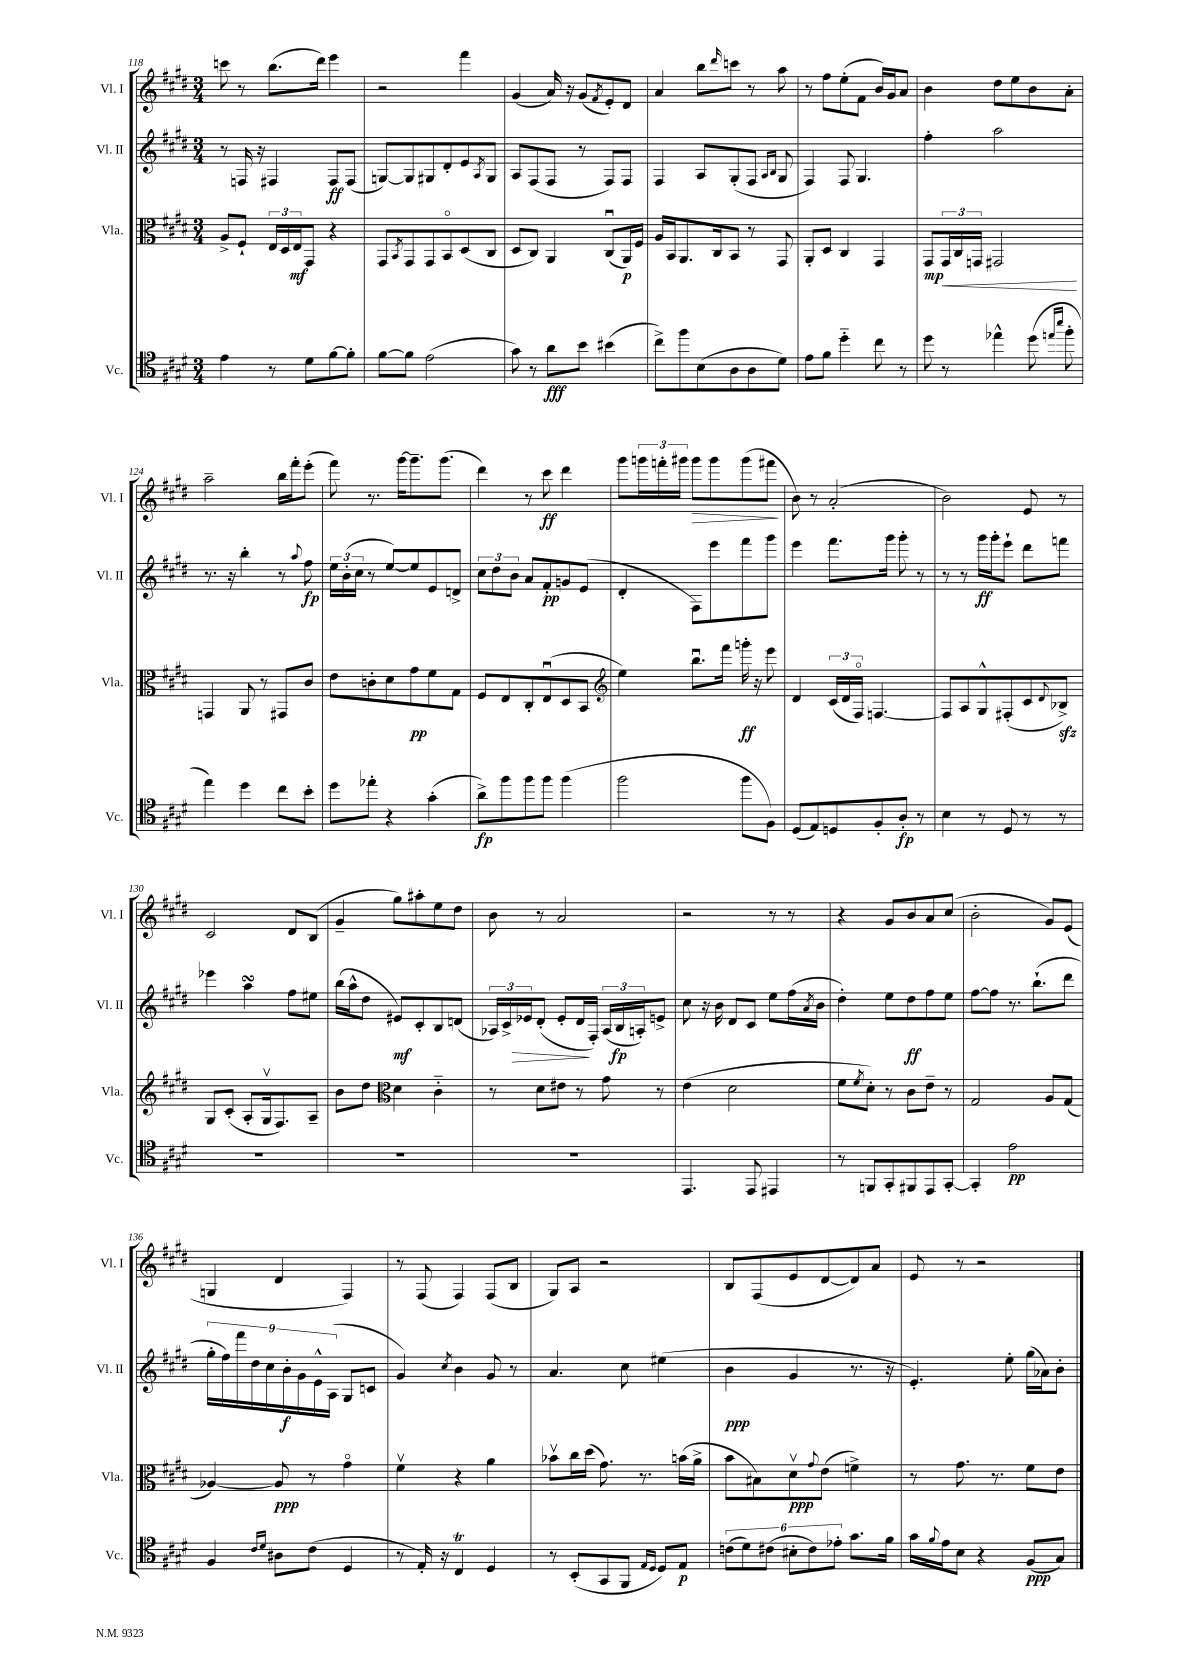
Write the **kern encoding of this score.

**kern	**dynam	**kern	**dynam	**kern	**dynam	**kern	**dynam
*part4	*part4	*part3	*part3	*part2	*part2	*part1	*part1
*staff4	*staff4	*staff3	*staff3	*staff2	*staff2	*staff1	*staff1
*I"Vc.	*	*I"Vla.	*	*I"Vl. II	*	*I"Vl. I	*
*I'Vc.	*	*I'Vla.	*	*I'Vl. II	*	*I'Vl. I	*
*clefC4	*	*clefC3	*	*clefG2	*	*clefG2	*
*k[f#c#g#d#]	*	*k[f#c#g#d#]	*	*k[f#c#g#d#]	*	*k[f#c#g#d#]	*
*M3/4	*	*M3/4	*	*M3/4	*	*M3/4	*
=118	=118	=118	=118	=118	=118	=118	=118
4e\	.	8A^/L	.	8r	.	8cccn\	.
.	.	8F#`/J	.	16Fn/	.	8r	.
.	.	.	.	16r	.	.	.
8r	.	24E/LL	.	4F#X/	.	(8.bb\L	.
.	.	24D#/	.	.	.	.	.
.	.	24E/J	mf	.	.	.	.
8d#\L	.	8GG#/J	.	.	.	.	.
.	.	.	.	.	.	16ddd#\Jk)	.
[8f#\	.	4r	.	8F#/L	ff	4eee\	.
8f#'\J]	.	.	.	(8F#/J	.	.	.
=119	=119	=119	=119	=119	=119	=119	=119
[8f#\L	.	8GG#/L	.	[8Gn/L)	.	2r	.
.	.	8qBB/	.	.	.	.	.
8f#\J]	.	8GG#/	.	8G/]	.	.	.
(2e\	.	8GG#/	.	8G#X/	.	.	.
.	.	8BB/	.	8d#'/	.	.	.
.	.	(8D#/	.	8e/	.	4fff#\	.
.	.	.	.	8qA/	.	.	.
.	.	8C#/J	.	8G#/J	.	.	.
=120	=120	=120	=120	=120	=120	=120	=120
8g#\)	.	8D#/L	.	8A/L	.	(4g#/	.
8r	.	8C#/J)	.	(8F#/	.	.	.
8a\L	fff	4AA/	.	8F#/J	.	16a/)	.
.	.	.	.	.	.	16r	.
8b\J	.	.	.	8r	.	(8g#/L	.
.	.	.	.	.	.	8qf#/	.
(4b#X\	.	(8C#u/L	.	8F#/L)	.	8e'/)	.
.	.	16AA/L)	p	8F#/J	.	8d#/J	.
.	.	16F#/JJ	.	.	.	.	.
=121	=121	=121	=121	=121	=121	=121	=121
8cc#^\L)	.	16A/LL	.	4F#/	.	4a/	.
.	.	16BB/J	.	.	.	.	.
8ff#\	.	8.AA/	.	.	.	.	.
(8B\	.	.	.	8A/L	.	8bb\L	.
.	.	16C#/k	.	.	.	.	.
.	.	.	.	.	.	16qqddd#/	.
8A\	.	8BB/J	.	(8G#'/	.	8cccn\J	.
8A\	.	8r	.	8F#/J	.	8r	.
.	.	.	.	16qqA/LL	.	.	.
.	.	.	.	16qqB/JJ	.	.	.
8d#\J)	.	8GG#/	.	8G#/	.	8aa\	.
=122	=122	=122	=122	=122	=122	=122	=122
8e\L	.	8AA'/L	.	4F#/)	.	8r	.
8f#\J	.	8D#/J	.	.	.	8ff#\L	.
4dd#\	.	4C#/	.	8F#/	.	(8ee'\	.
.	.	.	.	4.G#/	.	8f#\J	.
8cc#\	.	4GG#/	.	.	.	16b/LL)	.
.	.	.	.	.	.	16g#/J	.
8r	.	.	.	.	.	8a/J	.
=123	=123	=123	=123	=123	=123	=123	=123
8dd#\	.	8GG#/L	mp	4ff#'\	.	4b\	.
!	!	!	!LO:HP:b	!	!	!	!
8r	.	24GG#/L	<	.	.	.	.
.	.	24C#/	.	.	.	.	.
.	.	24GGn/JJ	.	.	.	.	.
4ee-X^^\	.	2GG#X/	.	2aa\	.	8dd#\L	.
.	.	.	.	.	.	8ee\	.
(8dd#\	.	.	.	.	.	8b\	.
16qqeen/LL	.	.	.	.	.	.	.
16qqbb/JJ	.	.	.	.	.	.	.
8ff#'\	.	.	.	.	.	8a'\J	.
.	.	.	[	.	.	.	.
!!LO:LB:g=z
=124	=124	=124	=124	=124	=124	=124	=124
4ee\)	.	4GGn/	.	8.r	.	2aa~\	.
.	.	.	.	16r	.	.	.
4dd#\	.	8AA/	.	4bb'\	.	.	.
.	.	8r	.	.	.	.	.
8cc#\L	.	8GG#X/L	.	8r	.	16bb\LL	.
.	.	.	.	.	.	16fff#'\J	.
.	.	.	.	8qqaa/	.	.	.
8b'\J	.	8c#/J	.	8ff#\	fp	(8eee'\J	.
=125	=125	=125	=125	=125	=125	=125	=125
8dd#\L	.	8e\L	.	24ee\LL	.	8fff#\)	.
.	.	.	.	(24b'\	.	.	.
.	.	.	.	24cc#\JJ	.	.	.
8ee-X'\J	.	8cn'\	.	8r	.	8.r	.
4r	.	8d#\	.	[8ee/L)	.	.	.
.	.	.	.	.	.	[16ggg#\KL	.
.	.	8g#\	pp	8ee/]	.	8.ggg#~\]	.
(4g#'\	.	8f#\	.	8e/	.	.	.
.	.	.	.	.	.	(8.ggg#\J	.
.	.	8G#\J	.	8dn^/J	.	.	.
=126	=126	=126	=126	=126	=126	=126	=126
8a^\L)	fp	8F#/L	.	12cc#\L	.	4ddd#\)	.
.	.	.	.	12dd#\	.	.	.
8ff#\	.	8E/	.	.	.	.	.
.	.	.	.	12b\J	.	.	.
8ff#\	.	8C#'/	.	8a/L	.	8r	.
8ff#\J	.	(8Eu/	.	8f#'/	pp	8ccc#\	ff
(4ff#\	.	8D#/	.	8gn/	.	4ddd#\	.
.	.	8BB/J	.	(8e/J	.	.	.
=127	=127	=127	=127	=127	=127	=127	=127
*	*	*clefG2	*	*	*	*	*
2ff#\	.	4ee\)	.	4d#'/	.	8ggg#\L	.
.	.	.	.	.	.	24gggn\L	.
.	.	.	.	.	.	24fffn'\	.
.	.	.	.	.	.	24ggg#X\JJ	.
!	!	!	!	!	!	!	!LO:HP:b
.	.	8.bbu\L	.	8F#\L)	.	8ggg#\L	>
.	.	.	.	8eee\	.	8ggg#\	.
.	.	16fff#\Jk	.	.	.	.	.
8ff#\L	.	16gggn'\	ff	8fff#\	.	(8ggg#\	.
.	.	16r	.	.	.	.	.
8F#\J)	.	8eee\	.	8ggg#\J	.	8fff#X\J	.
.	.	.	.	.	.	.	]
=128	=128	=128	=128	=128	=128	=128	=128
(8D#/L	.	4d#/	.	4eee\	.	8b\)	.
8E/)	.	.	.	.	.	8r	.
8Dn/	.	(24c#/LL	.	8.fff#\L	.	(2a'/	.
.	.	24d#/	.	.	.	.	.
.	.	24F#/JJ)	.	.	.	.	.
8F#'/	.	[4.Fn/	.	.	.	.	.
.	.	.	.	16ggg#\Jk	.	.	.
8A'/J	fp	.	.	8ggg#'\	.	.	.
8r	.	.	.	8r	.	.	.
=129	=129	=129	=129	=129	=129	=129	=129
4B\	.	8F/L]	.	8r	.	2b\)	.
.	.	8A/	.	8r	.	.	.
8r	.	8G#^^/	.	16ggg#\LL	ff	.	.
.	.	.	.	16ggg#'\J	.	.	.
8D#/	.	(8F#X'/	.	8eee`\J	.	.	.
8r	.	8c#/	.	8ddd#\L	.	8e/	.
.	.	8qqd#/	.	.	.	.	.
8r	.	8B-Xzz^/J)	.	8fffn\J	.	8r	.
!!LO:LB:g=z
=130	=130	=130	=130	=130	=130	=130	=130
2.r	.	8G#/L	.	4eee-X\	.	2c#/	.
.	.	(8c#'/J	.	.	.	.	.
.	.	8A'/L	.	4aasSSs\	.	.	.
.	.	16G#v/k	.	.	.	.	.
.	.	8.F#/)	.	.	.	.	.
.	.	.	.	8ff#\L	.	8d#/L	.
.	.	8A~/J	.	8ee#X\J	.	(8B/J	.
=131	=131	=131	=131	=131	=131	=131	=131
2.r	.	8b\L	.	(16bb\LL	.	4g#~/	.
.	.	.	.	16aa^^\J	.	.	.
.	.	8dd#\J	.	8dd#\J	.	.	.
*	*	*clefC3	*	*	*	*	*
.	.	4d#\	.	8e#X/L)	mf	8gg#\L)	.
.	.	.	.	8c#'/	.	8aa#X'\	.
.	.	4c#\	.	8B/	.	8ee\	.
.	.	.	.	(8dn/J	.	8dd#\J	.
=132	=132	=132	=132	=132	=132	=132	=132
2.r	.	8r	.	24A-X/LL)	.	8b\	.
.	.	.	.	24c#^/	.	.	.
!	!	!	!	!	!LO:HP:b	!	!
.	.	.	.	24e-X/J	>	.	.
.	.	8d#\L	.	(8d#'/J	.	8r	.
.	.	8e#X\J	.	8e-'/L	.	2a/	.
.	.	8r	.	16d#/L	.	.	.
.	.	.	.	16F#'/JJ)	]	.	.
.	.	8g#\	.	(24A-/LL	.	.	.
.	.	.	.	24B/	fp	.	.
.	.	.	.	24An'/J)	.	.	.
.	.	8r	.	8en^/J	.	.	.
=133	=133	=133	=133	=133	=133	=133	=133
4.EE/	.	(4e\	.	8cc#\	.	2r	.
.	.	.	.	16r	.	.	.
.	.	.	.	16b\	.	.	.
.	.	2d#\	.	8d#/L	.	.	.
8EE/	.	.	.	8c#/J	.	.	.
4EE#X/	.	.	.	8ee\L	.	8r	.
.	.	.	.	(16ff#\L	.	8r	.
.	.	.	.	8qa/	.	.	.
.	.	.	.	16b\JJ	.	.	.
=134	=134	=134	=134	=134	=134	=134	=134
8r	.	8f#\L	.	4dd#'\)	.	4r	.
.	.	8qf#/	.	.	.	.	.
8FFn/L	.	8d#'\J)	.	.	.	.	.
8GG#'/	.	8r	.	8ee\L	.	8g#/L	.
8FF#X/	.	8c#\L	.	8dd#\	ff	8b/	.
8EE/	.	8e~\J	.	8ff#\	.	8a/	.
[8GG#'/J	.	8r	.	8ee\J	.	(8cc#/J	.
=135	=135	=135	=135	=135	=135	=135	=135
4GG#'/]	.	2G#/	.	[8ff#\L	.	2b'\	.
.	.	.	.	8ff#\J]	.	.	.
2e\	pp	.	.	8.r	.	.	.
.	.	.	.	(8.bb`\L	.	.	.
.	.	8A/L	.	.	.	8g#/L)	.
.	.	(8G#/J	.	8ddd#\J	.	(8e/J	.
!!LO:LB:g=z
=136	=136	=136	=136	=136	=136	=136	=136
4F#/	.	[4A-X/)	.	18gg#'\LL	.	4Gn/	.
.	.	.	.	18ff#\)	.	.	.
.	.	.	.	18fff#\	.	.	.
.	.	.	.	18dd#\	.	.	.
.	.	.	.	18cc#\	.	.	.
16qqc#/LL	.	.	.	.	.	.	.
16qqd#/JJ	.	.	.	.	.	.	.
8A#X\L	.	8A-/]	ppp	.	.	4d#/	.
.	.	.	.	18b'\	f	.	.
.	.	.	.	18g#\	.	.	.
(8c#\J	.	8r	.	.	.	.	.
.	.	.	.	18e^^\	.	.	.
.	.	.	.	(18A\JJ	.	.	.
4D#/	.	4g#\	.	8G#/L	.	4F#/)	.
.	.	.	.	8cn/J	.	.	.
=137	=137	=137	=137	=137	=137	=137	=137
8r	.	4f#v\	.	4g#/)	.	8r	.
16E'/)	.	.	.	.	.	(8F#/	.
16r	.	.	.	.	.	.	.
.	.	.	.	8qcc#/	.	.	.
4C#T/	.	4r	.	4b\	.	4F#/)	.
4D#/	.	4a\	.	8g#/	.	(8F#/L	.
.	.	.	.	8r	.	8B/J	.
=138	=138	=138	=138	=138	=138	=138	=138
8r	.	8b-Xv\L	.	4.a/	.	8G#/L)	.
(8BB'/L	.	16cc#\L	.	.	.	8A/J	.
.	.	(16dd#\JJ	.	.	.	.	.
8GG#/	.	8.g#\)	.	.	.	2r	.
8FF#/J	.	.	.	8cc#\	.	.	.
.	.	8.r	.	.	.	.	.
16qqE/LL	.	.	.	.	.	.	.
16qqD#/JJ	.	.	.	.	.	.	.
8D#/L)	.	.	.	(4ee#X\	.	.	.
8E/J	p	(16bn\LL	.	.	.	.	.
.	.	16a^\JJ	.	.	.	.	.
=139	=139	=139	=139	=139	=139	=139	=139
(12cn\L	.	8b\L	.	4b\	ppp	8B/L	.
12d#\)	.	.	.	.	.	.	.
.	.	8B#X\)	.	.	.	(8F#/	.
(12c#X\J	.	.	.	.	.	.	.
12B#X'\L	.	8d#v\	ppp	4g#/	.	8e/	.
12c#\)	.	.	.	.	.	.	.
.	.	8qqg#/	.	.	.	.	.
.	.	(8e\J	.	.	.	[8d#/	.
12e-X'\J	.	.	.	.	.	.	.
8.g#\L	.	4fn^\)	.	8.r	.	8d#/])	.
.	.	.	.	.	.	8a/J	.
16f#\Jk	.	.	.	16r	.	.	.
=140	=140	=140	=140	=140	=140	=140	=140
16g#\LL	.	8r	.	4.e'/)	.	8e/	.
8qqf#/	.	.	.	.	.	.	.
16e\J	.	.	.	.	.	.	.
8B\J	.	8.g#\	.	.	.	8r	.
4r	.	.	.	.	.	2r	.
.	.	8.r	.	.	.	.	.
.	.	.	.	8ee'\	.	.	.
(8F#/L	ppp	8f#\L	.	(16gg#\LL	.	.	.
.	.	.	.	16a-X\J)	.	.	.
8G#/J)	.	8e\J	.	8b'\J	.	.	.
==	==	==	==	==	==	==	==
*-	*-	*-	*-	*-	*-	*-	*-
